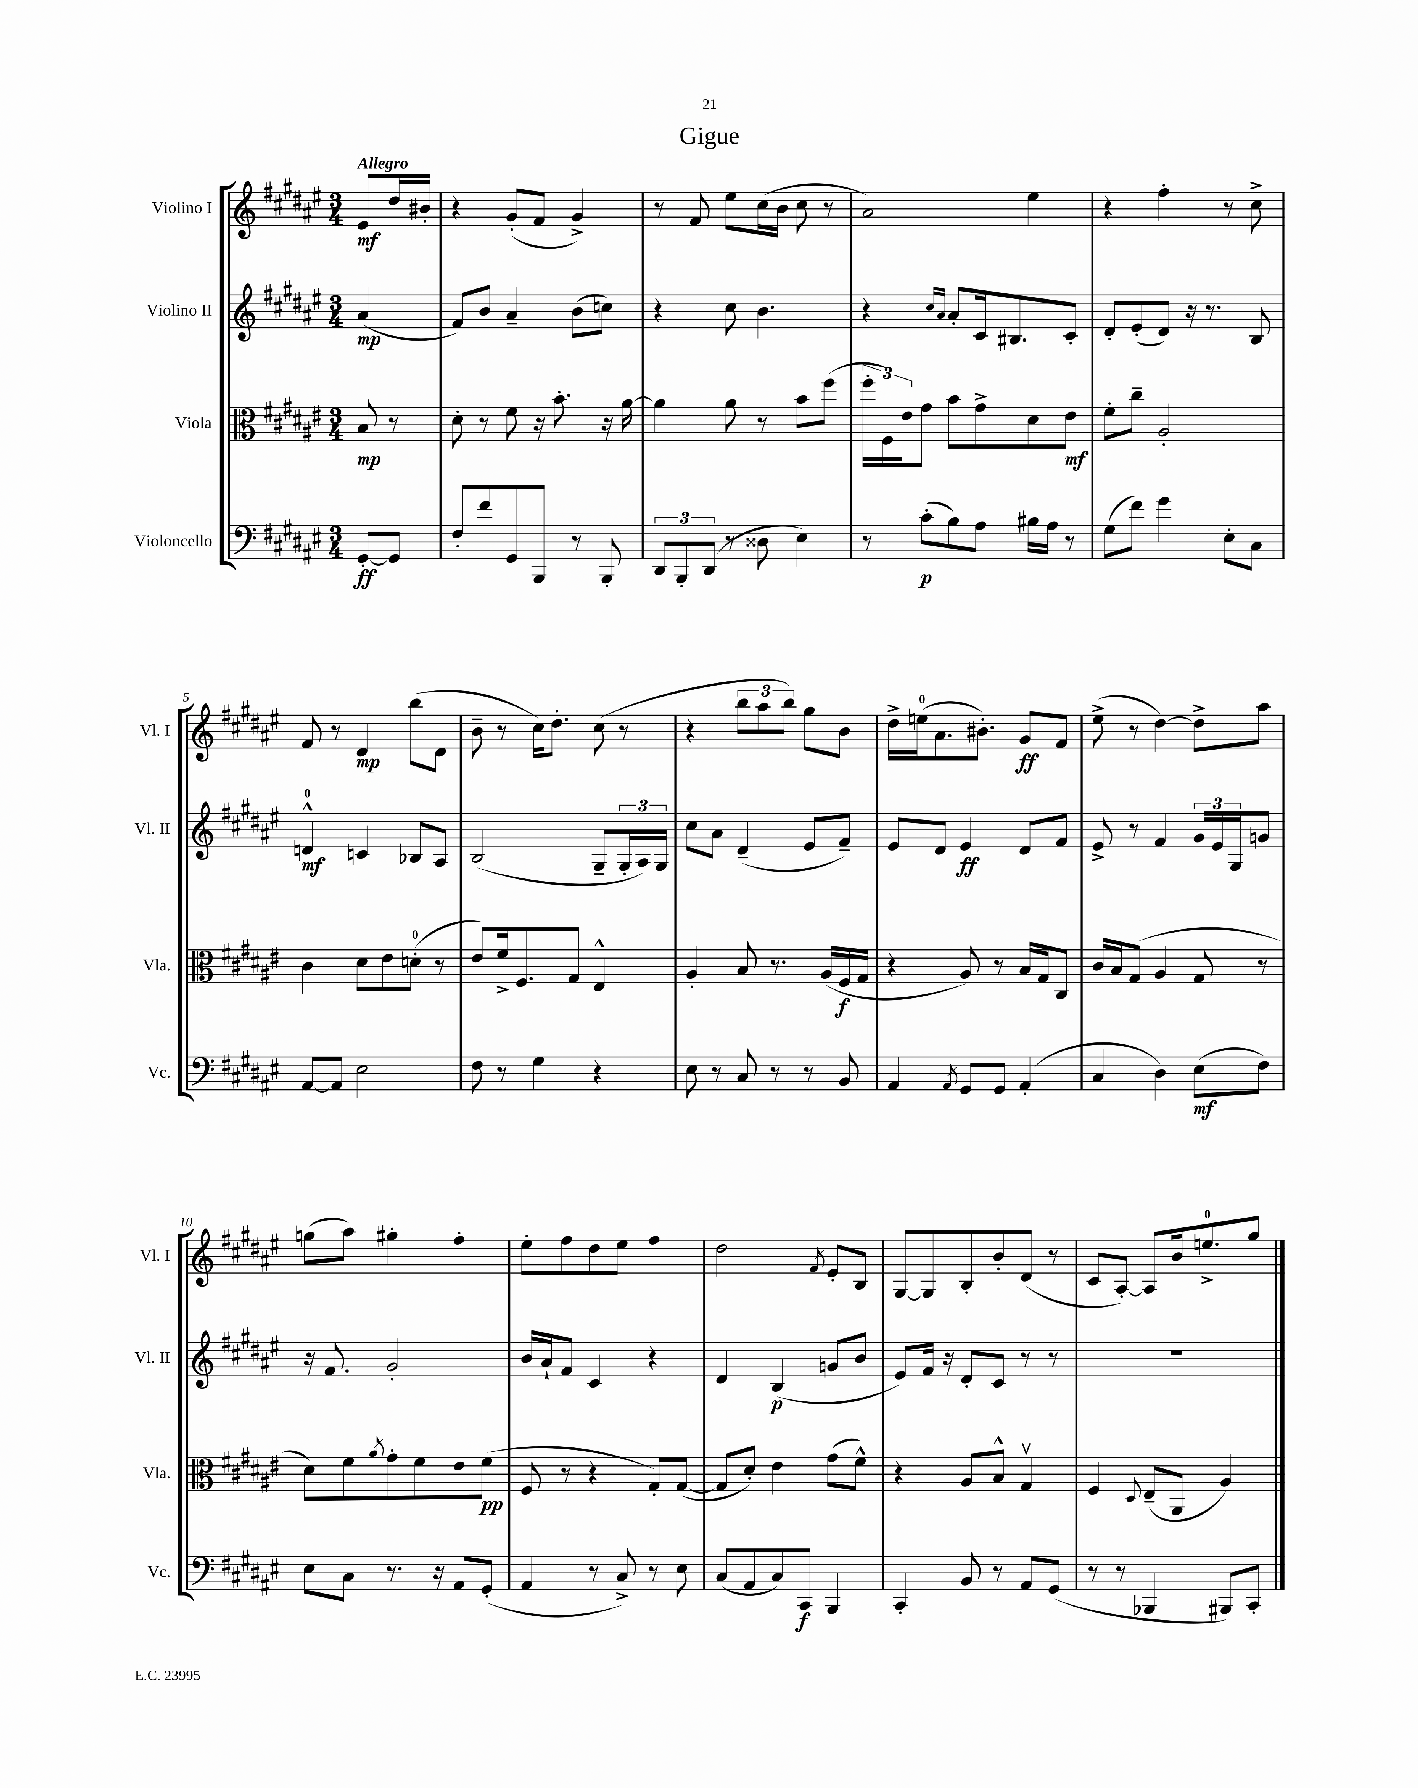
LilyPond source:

\header { title = "Gigue" }
<<
\new StaffGroup <<
\new Staff = "s0" \with { instrumentName = "Violino I" shortInstrumentName = "Vl. I" } {
    \clef treble \key fis \major \numericTimeSignature \time 3/4 \partial 4 \tempo "Allegro"
    eis'8\mf dis''16 bis'16-. |
    r4 gis'8-.( fis'8 gis'4->) |
    r8 fis'8 eis''8 cis''16( b'16 cis''8 r8 |
    ais'2) eis''4 |
    r4 fis''4-. r8 cis''8-> |
    fis'8 r8 dis'4\mp b''8( dis'8 |
    b'8-- r8 cis''16) dis''8.-. cis''8( r8 |
    r4 \tuplet 3/2 { b''8 ais''8 b''8) } gis''8 b'8 |
    dis''16-> e''16-0( ais'8. bis'8.-.) gis'8\ff fis'8 |
    eis''8->( r8 dis''4~) dis''8-> ais''8 |
    g''8( ais''8) gis''4-. fis''4-. |
    eis''8-. fis''8 dis''8 eis''8 fis''4 |
    dis''2 \acciaccatura { fis'8 } eis'8-. b8 |
    gis8~ gis8 b8-. b'8-. dis'8( r8 |
    cis'8 ais8~-.) ais8 b'16 e''8.-0-> gis''8 \bar "|." |
}
\new Staff = "s1" \with { instrumentName = "Violino II" shortInstrumentName = "Vl. II" } {
    \clef treble \key fis \major \numericTimeSignature \time 3/4 \partial 4
    ais'4\mp( |
    fis'8) b'8 ais'4-- b'8( c''8) |
    r4 cis''8 b'4. |
    r4 \grace { cis''16 ais'16 } ais'8-. cis'16 bis8. cis'8-. |
    dis'8-. eis'8-.( dis'8) r16 r8. b8 |
    d'4-0-^\mf c'4 bes8 ais8 |
    b2( gis8-- \tuplet 3/2 { gis16-. ais16) gis16 } |
    cis''8 ais'8 dis'4--( eis'8 fis'8--) |
    eis'8 dis'8 eis'4\ff dis'8 fis'8 |
    eis'8-> r8 fis'4 \tuplet 3/2 { gis'16 eis'16 gis16 } g'8 |
    r16 fis'8. gis'2-. |
    b'16 ais'16-! fis'8 cis'4 r4 |
    dis'4 b4\p( g'8 b'8 |
    eis'8) fis'16 r16 dis'8-. cis'8 r8 r8 |
    R2. \bar "|." |
}
\new Staff = "s2" \with { instrumentName = "Viola" shortInstrumentName = "Vla." } {
    \clef alto \key fis \major \numericTimeSignature \time 3/4 \partial 4
    b8\mp r8 |
    dis'8-. r8 fis'8 r16 b'8.-. r16 ais'16~ |
    ais'4 ais'8 r8 b'8 fis''8( |
    \tuplet 3/2 { fis''16-. fis16) eis'16 } gis'8 b'8 gis'8-> dis'8 eis'8\mf |
    fis'8-. cis''8-- ais2-. |
    cis'4 dis'8 eis'8 d'8-0-.( r8 |
    eis'8) fis'16-> fis8. gis8 eis4-^ |
    ais4-. b8 r8. ais16( fis16\f gis16 |
    r4 ais8) r8 b16 gis16 cis8 |
    cis'16 b16 gis8( ais4 gis8 r8 |
    dis'8) fis'8 \acciaccatura { ais'8 } gis'8-. fis'8 eis'8 fis'8\pp( |
    fis8 r8 r4 gis8-.) gis8~( |
    gis8 dis'8-.) eis'4 gis'8( fis'8-^) |
    r4 ais8 b8-^ gis4\upbow |
    fis4 \appoggiatura { dis8 } eis8--( ais,8 ais4) \bar "|." |
}
\new Staff = "s3" \with { instrumentName = "Violoncello" shortInstrumentName = "Vc." } {
    \clef bass \key fis \major \numericTimeSignature \time 3/4 \partial 4
    gis,8~-.\ff gis,8 |
    fis8-. fis'8 gis,8 b,,8 r8 b,,8-. |
    \tuplet 3/2 { dis,8 b,,8-. dis,8( } r8 disis8 eis4) |
    r8 cis'8-.\p( b8) ais8 bis16 ais16 r8 |
    gis8( fis'8) gis'4 eis8-. cis8 |
    ais,8~ ais,8 eis2 |
    fis8 r8 gis4 r4 |
    eis8 r8 cis8 r8 r8 b,8 |
    ais,4 \acciaccatura { ais,8 } gis,8 gis,8 ais,4-.( |
    cis4 dis4) eis8\mf( fis8) |
    eis8 cis8 r8. r16 ais,8 gis,8-.( |
    ais,4 r8 cis8->) r8 eis8 |
    cis8( ais,8 cis8) cis,8\f b,,4 |
    cis,4-. b,8 r8 ais,8 gis,8( |
    r8 r8 bes,,4 bis,,8) cis,8-. \bar "|." |
}
>>
>>
